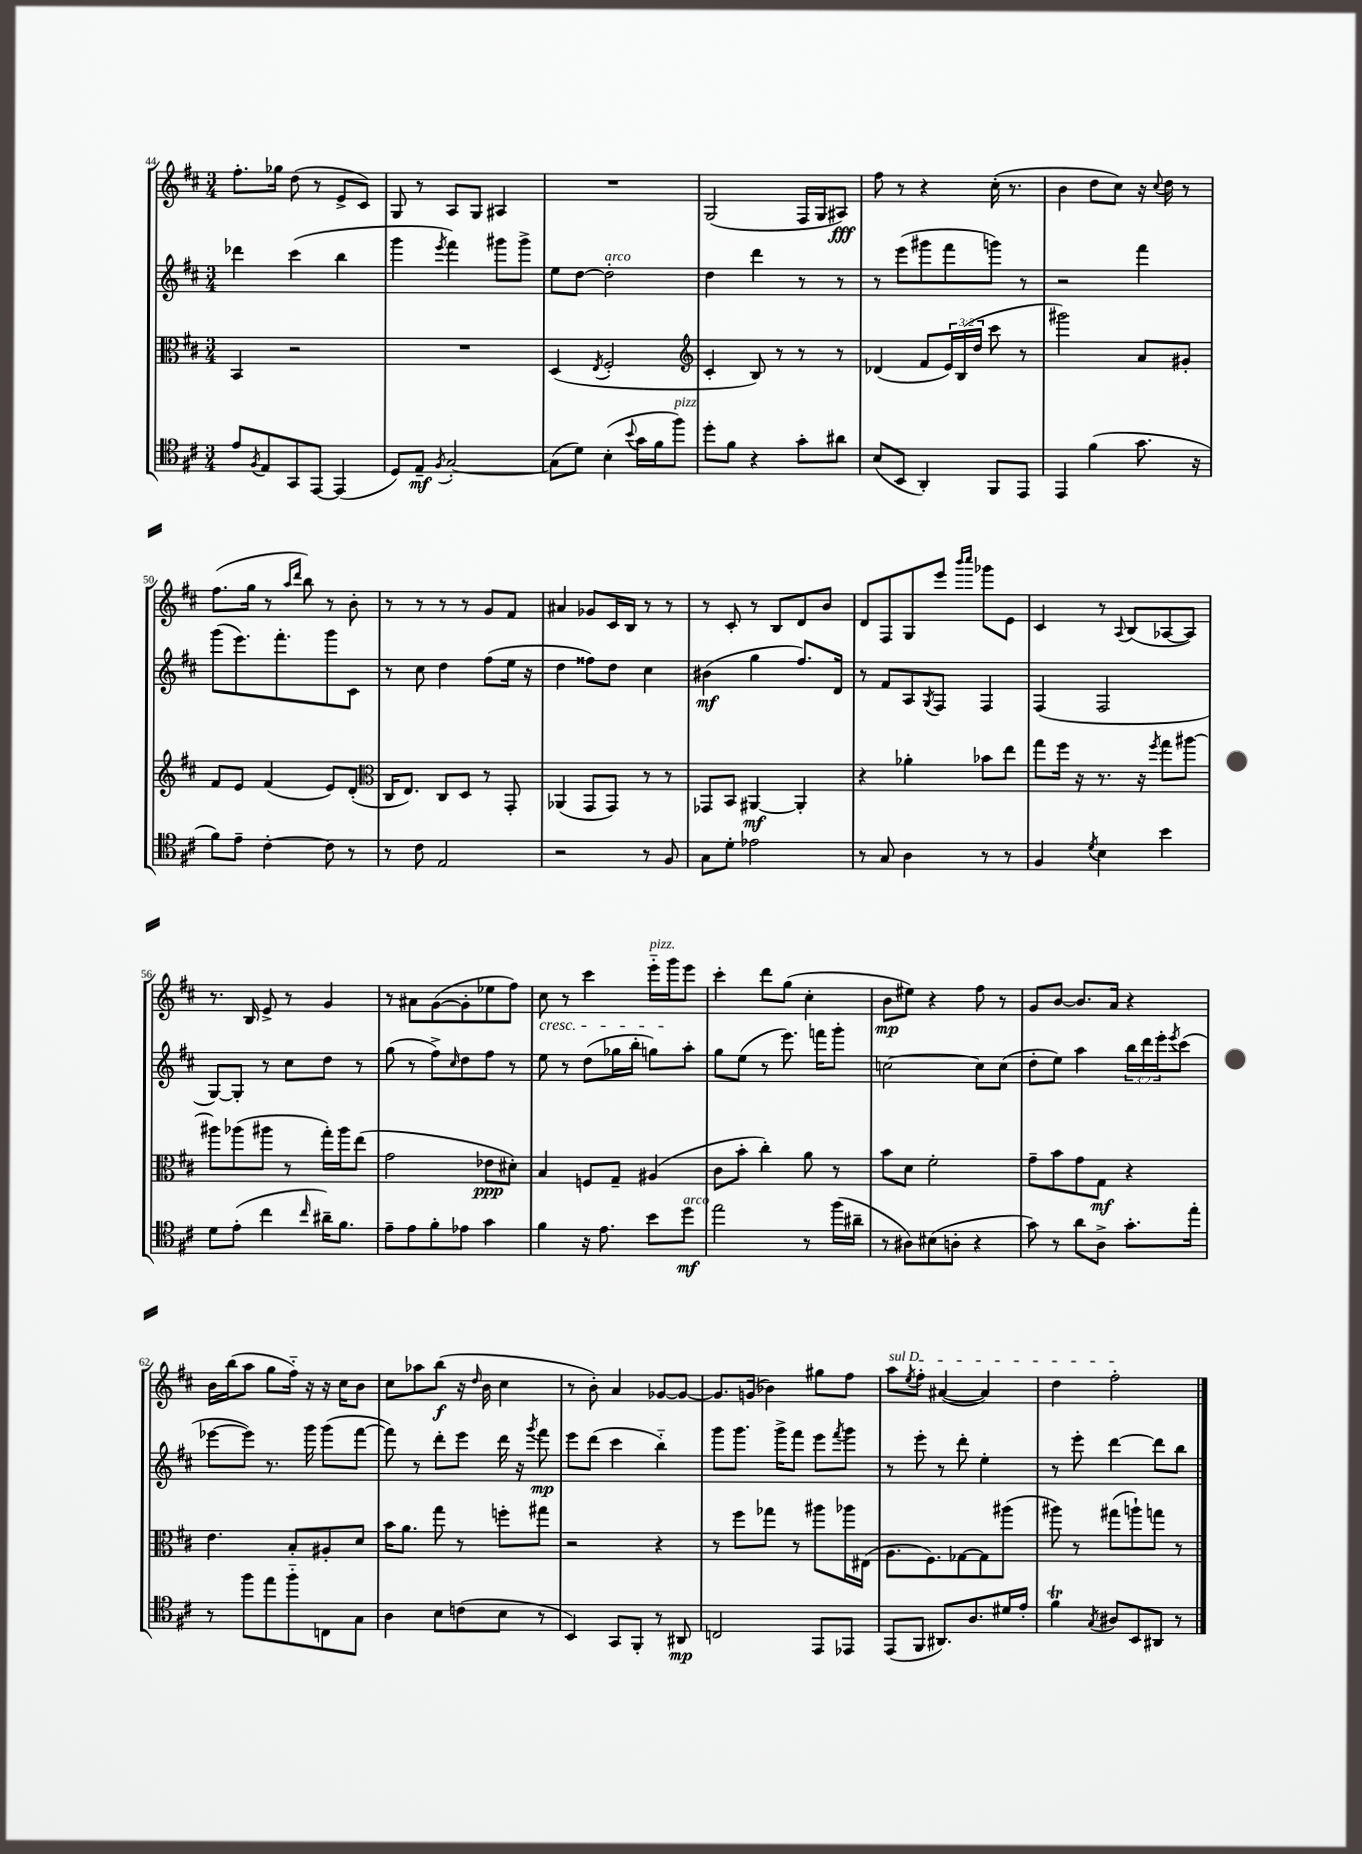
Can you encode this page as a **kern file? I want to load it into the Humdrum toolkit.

**kern	**kern	**kern	**kern
*staff4	*staff3	*staff2	*staff1
*clefC4	*clefC3	*clefG2	*clefG2
*k[f#c#]	*k[f#c#]	*k[f#c#]	*k[f#c#]
*M3/4	*M3/4	*M3/4	*M3/4
8e/L	4BB/	4ddd-\	8.ff#'\L
8qF#/	.	.	.
8E/	.	.	.
.	.	.	16gg-\Jk
8GG/	2r	(4ccc#\	(8dd\
[8EE/J	.	.	8r
(4EE/]	.	4bb\	8e^/L
.	.	.	8c#/J)
=	=	=	=
8D/L)	2.r	4ggg\	8G/
8E~/J	.	.	8r
8qF#/	.	8qeee/	.
[2G'/	.	4fff#\)	8A/L
.	.	.	8G/J
.	.	8ggg#\L	4A#/
.	.	8ggg#^\J	.
=	=	=	=
(8G\]L	(4D/	8ee\L	2.r
8d\J)	.	[8dd\J	.
.	8qE/	.	.
(4B'\	2F#'/	2dd'\]	.
8qqb/	.	.	.
16g\LL	.	.	.
16f#\J	.	.	.
8ff#\J)	.	.	.
=	=	=	=
*	*clefG2	*	*
8dd'\L	4c#'/	4dd\	(2G/
8f#\J	.	.	.
4r	8B/)	4ddd\	.
.	8r	.	.
8g'\L	8r	8r	16F#/LL
.	.	.	16G/J
8a#\J	8r	8r	8A#/J)
=	=	=	=
(8B/L	(4d-/	8r	8ff#\
8BB/J	.	(8eee\L	8r
4AA'/)	8f#/L	8ggg#\	4r
.	24e/L)	8fff#\	.
.	(24B/	.	.
.	24dd/JJ	.	.
8FF#/L	8ccc#\	8ggg\J)	(16cc#'\
.	.	.	8.r
8EE/J	8r	8r	.
=	=	=	=
4EE/	2ggg#\)	2r	4b\
(4f#\	.	.	8dd\L
.	.	.	8cc#\J)
8.g\	8a/L	4fff#\	16r
.	.	.	8qqcc#/
.	.	.	16dd\
.	8g#'/J	.	8r
16r	.	.	.
=	=	=	=
8f#\L)	8f#/L	(8ggg\L	(8.ff#\L
8e~\J	8e/J	8.eee\)	.
.	.	.	16gg\Jk
[4c#'\	(4f#/	.	8r
.	.	8.fff#'\	.
.	.	.	16qqaa/LL
.	.	.	16qqddd/JJ
.	.	.	8bb\)
8c#\]	8e/L)	8ggg\	8r
8r	(8d'/J	8c#\J	8b'\
=	=	=	=
*	*clefC3	*	*
8r	16C#/LK	8r	8r
.	8.E/J)	.	.
8c#\	.	8cc#\	8r
2E/	8C#/L	4dd\	8r
.	8D/J	.	8r
.	8r	(8ff#\L	8g/L
.	8GG'/	16ee\Jk	8f#/J
.	.	16r	.
=	=	=	=
2r	(4AA-/	4dd\	4a#/
.	8GG/L	8ff##\L)	8g-/L
.	8GG/J)	8dd\J	16c#/L
.	.	.	16B/JJ
8r	8r	4cc#\	8r
8F#/	8r	.	8r
=	=	=	=
8G\L	8GG-/L	(4b#\	8r
8d'\J	8BB/J	.	8c#'/
2e-\	[4AA#/	4gg\	8r
.	.	.	8B/L
.	4AA#'/]	8.ff#/L)	8d/
.	.	.	8b/J
.	.	16d/Jk	.
=	=	=	=
8r	4r	8r	8d/L
8G/	.	8f#/L	8F#/
4A\	4a-'\	8A/	8G/
.	.	8qG/	.
.	.	8F#/J	8eee/J
.	.	.	16qqbbb/LL
.	.	.	16qqcccc#/JJ
8r	8b-\L	4F#/	8ggg-\L
8r	8ee\J	.	8e\J
=	=	=	=
4F#/	8gg\L	(4F#/	4c#/
.	16ff#\Jk	.	.
.	16r	.	.
8qd/	.	.	.
4B\	8.r	2F#/	8r
.	.	.	8qqA/
.	.	.	(8B/L
.	16r	.	.
.	8qff#/	.	.
4b\	8gg\L	.	[8A-/
.	[8aa#\J	.	8A-/]J)
=	=	=	=
8d\L	8aa#\]L	[8G/L)	8.r
(8e'\J	(8aa-\	8G'/]J	.
.	.	.	16B/
4cc#\	8aa#\J	8r	8e^/
.	8r	8cc#\L	8r
16qqcc#/	.	.	.
16a#~\LK)	16gg'\LL)	8dd\J	4g/
8.f#\J	16aa#\J	.	.
.	(8ee\J	8r	.
=	=	=	=
8e~\L	2g\	(8gg\	8r
8e\	.	8r	8a#\L
8f#'\	.	8ff#^\L)	([8g\
.	.	16qqcc#/	.
8e-\J	.	8dd\	8g'\]
4g\	8e-\L	8ff#\J	8ee-\
.	8d#'\J)	8r	8ff#\J)
=	=	=	=
4f#\	4B/	8ee\	8cc#\
.	.	8r	8r
16r	8F/L	(8dd\L	4ccc#\
8.e\	.	.	.
.	8G~/J	16gg-\L	.
.	.	16bb'\JJ	.
8b\L	(4A#/	8gg\L)	16eee'~\LL
.	.	.	16ggg\J
8dd\J	.	8aa'\J	8eee\J
=	=	=	=
2ee\	8c#\L	8gg\L	4ccc#'\
.	8b'\J	(8ee\J	.
.	4cc#'\)	8r	8ddd\L
.	.	8.eee\)	(8gg\J
8r	8a\	.	4cc#'\
.	.	16fff\LK	.
(16ff#\LL	8r	8ggg'\J	.
16a#~\JJ	.	.	.
=	=	=	=
8r	8b\L	[2cc\	8b\L
8A#\L)	8d\J	.	8ee#\J)
(8B#\	2f#'\	.	4r
8A'\J	.	.	.
4r	.	8cc\]L	8ff#\
.	.	(8cc\J	8r
=	=	=	=
8g\)	8g~\L	8dd'\L	8g/L
8r	8b\	8ee\J)	[8b/J
8a\L	8g\	4aa\	8.b/]L
8A^\J	8G\J	.	.
.	.	.	16a/Jk
8.g'\L	4r	24bb\LL	4r
.	.	24ddd\	.
.	.	24eee'\J	.
.	.	8qeee/	.
.	.	(8ccc#\J	.
16ee'\Jk	.	.	.
=	=	=	=
8r	4.e\	[8eee-\L	16b\LL
.	.	.	(16bb\J
8ff#\L	.	8eee-\]J)	8aa\J
8ee\	.	8.r	8gg\L
8ff#'~\	8B'/L	.	16ff#'~\Jk)
.	.	16ggg\	16r
8C\	8A#'/	(8ggg\L	16r
.	.	.	16cc#\LK
8G\J	8d/J	[8fff#\J	8b\J
=	=	=	=
4A\	16b\LK	8fff#\])	8cc#\L
.	8.a\J	.	.
.	.	8r	8aa-\
8B\L	8gg\	8ddd'\L	(8bb\J
(8c\	8r	8eee\J	16r
.	.	.	16qqdd/
.	.	.	16b\
8B\J	8ff'\L	16ddd\	4cc#\
.	.	16r	.
.	.	8qggg/	.
8r	8gg#\J	8fff#\	.
=	=	=	=
4BB/)	2r	8eee\L	8r
.	.	(8ddd\J	8b'\)
8GG/L	.	4ccc#\	4a/
8FF#'/J	.	.	.
8r	4r	4bb'~\)	[8g-/L
8AA#/	.	.	8g-/_J
=	=	=	=
2C/	8r	8ggg\L	8.g-/]L
.	8ff#\L	8.ggg\J	.
.	.	.	(16g/Jk
.	8gg-\J	.	4b-\)
.	.	16ggg^\LK	.
.	8r	8fff#\J	.
8EE/L	8aa#\L	8eee\L	8gg#\L
.	.	8qfff#/	.
8EE-/J	16aa-\L	8ggg\J	8ff#\J
.	(16E#\JJ	.	.
=	=	=	=
(8EE/L	8.A\L	8r	8aa\L
.	.	.	8qee/
8FF#/J	.	8eee'\	8ff#'\J
.	8.F#\)	.	.
8.AA#/L)	.	8r	([4a#/
.	[8G-\	8ddd'\	.
8.A/	.	.	.
.	8G-\]	4ee'\	4a#/])
16d#/L	(8aa#\J	.	.
16e'/JJ	.	.	.
=	=	=	=
4f#\	8aa#\)	8r	4dd\
.	8r	8eee'\	.
8qG/	.	.	.
8A#/L	(8gg#\L	[4ddd\	2ff#'\
8BB/	8aa`\)	.	.
8AA#/J	8gg\J	8ddd\]L	.
8r	8r	8bb\J	.
==	==	==	==
*-	*-	*-	*-
